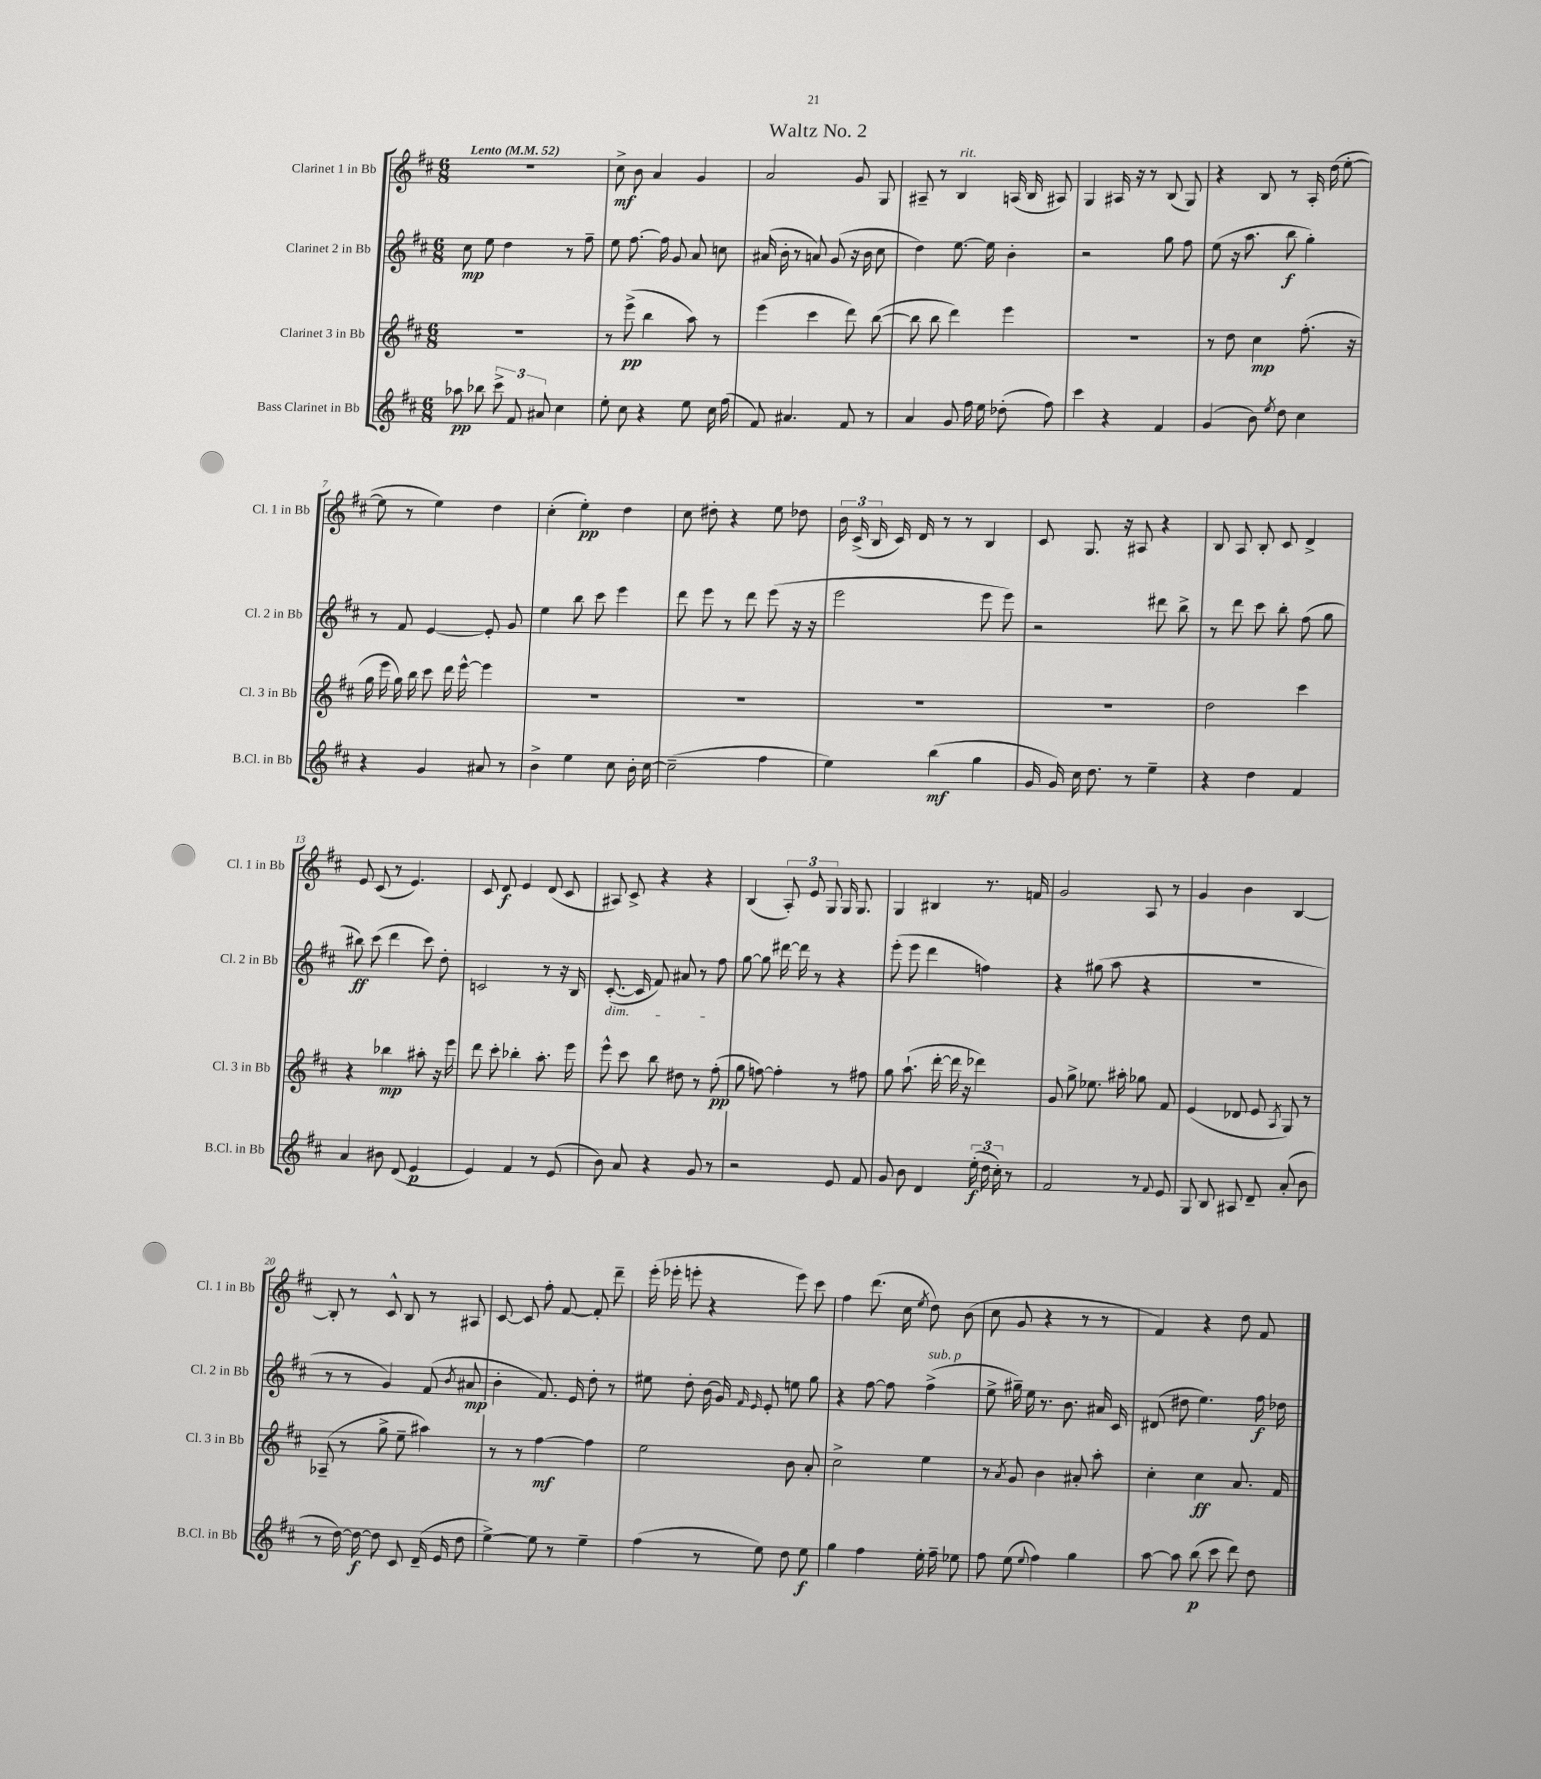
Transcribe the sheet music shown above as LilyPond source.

\header { title = "Waltz No. 2" }
<<
\new StaffGroup <<
\new Staff = "s0" \with { instrumentName = "Clarinet 1 in Bb" shortInstrumentName = "Cl. 1 in Bb" } {
    \clef treble \key d \major \numericTimeSignature \time 6/8 \tempo "Lento" 4 = 52
    \autoBeamOff R2. |
    cis''8->\mf b'8 a'4 g'4 |
    a'2 g'8 g8 |
    ais8-- r8 b4^\markup { \italic "rit." } a16( b16 ais8) |
    g4 ais16 r16 r8 b8( g8) |
    r4 b8 r8 a16-. d''16( e''8~-. |
    e''8 r8 e''4) d''4 |
    cis''4-.( e''4-.\pp) d''4 |
    cis''8 dis''8-. r4 e''8 des''8 |
    \tuplet 3/2 { b'16 cis'16->( b16 } cis'16) d'16 r8 r8 b4 |
    cis'8 g8. r16 ais8 r4 |
    b8 a8 b8-. cis'8 d'4-> |
    e'8 cis'8( r8 e'4.) |
    cis'8 d'8\f e'4 d'8( cis'8 |
    ais8) cis'8-> r4 r4 |
    b4( \tuplet 3/2 { a8-.) e'8 g8 } g16 g8. |
    g4 bis4 r8. f'16 |
    g'2 a8 r8 |
    g'4 b'4 b4~ |
    b8-. r8 cis'8-^ b8 r8 ais8 |
    cis'8~ cis'8 fis''8-. fis'8~ fis'8-. d'''8-- |
    e'''16-.( ees'''16-. e'''8-. r4 e'''8) cis'''8 |
    fis''4 d'''8.( cis''16 \acciaccatura { e''8 } d''8) b'8( |
    cis''8 g'8 r4 r8 r8 |
    fis'4) r4 d''8 fis'8 \bar "|." |
}
\new Staff = "s1" \with { instrumentName = "Clarinet 2 in Bb" shortInstrumentName = "Cl. 2 in Bb" } {
    \clef treble \key d \major \numericTimeSignature \time 6/8
    \autoBeamOff cis''8\mp e''8 d''4 r8 fis''8-- |
    e''8 fis''8.~ fis''16 g'8 a'8 c''8 |
    ais'16( b'16-. r8 a'8) g'8( r16 b'16 cis''8 |
    d''4) e''8.~ e''16 b'4-. |
    r2 g''8 fis''8 |
    e''8( r16 a''8. b''8\f g''4-.) |
    r8 fis'8 e'4~ e'8-. g'8 |
    e''4 b''8 cis'''8 e'''4 |
    d'''8 e'''8 r8 d'''8 e'''8( r16 r16 |
    e'''2 e'''8 e'''8) |
    r2 dis'''8 b''8-> |
    r8 d'''8 cis'''8 b''8-. fis''8( g''8 |
    bis''8\ff) cis'''8( d'''4 cis'''8) d''8-. |
    c'2 r8 r16 b16 |
    cis'8.~-.\dim( cis'16 fis'8) ais'8 r8 fis''8\! |
    g''8~ g''8 dis'''16~ dis'''16 r8 r4 |
    e'''8-.( e'''8 d'''4 f''4) |
    r4 gis''8( a''8 r4 |
    R2. |
    r8 r8 g'4) fis'8( \acciaccatura { b'8 } ais'8\mp |
    b'4-. fis'8.) e'16 d''8-. r8 |
    eis''8 d''8-. b'16( g'16) \grace { fis'16 e'16 } e'8-. e''8 g''8 |
    r4 fis''8~ fis''8 fis''4->^\markup { \italic "sub. p" }( |
    e''8-> gis''16--) e''16 r8. b'8. ais'16 cis'16 |
    dis'8( dis''8 e''4.) fis''16\f des''16 \bar "|." |
}
\new Staff = "s2" \with { instrumentName = "Clarinet 3 in Bb" shortInstrumentName = "Cl. 3 in Bb" } {
    \clef treble \key d \major \numericTimeSignature \time 6/8
    \autoBeamOff R2. |
    r8 e'''8->\pp( b''4 a''8) r8 |
    e'''4( cis'''4 d'''8) b''8~( |
    b''8 b''8 d'''4) e'''4 |
    R2. |
    r8 d''8 cis''4\mp fis''8.-.( r16 |
    g''16 e'''16 g''16) b''16 cis'''8 d'''16 e'''16~-^ e'''4 |
    R2. |
    R2. |
    R2. |
    R2. |
    d''2 cis'''4 |
    r4 bes''4\mp ais''8-. r16 e'''16 |
    d'''8 cis'''8-. bes''4-. a''8.-. e'''16 |
    e'''8-^ cis'''8 b''8 dis''8 r8 fis''8-.\pp( |
    g''8 f''8~) f''4-. r8 fis''8 |
    g''8 a''8.-!( d'''16~-. d'''16 r16 des'''4) |
    g'8 g''8-> ees''8. ais''16-. ges''8 fis'8 |
    e'4( des'8 e'8 \acciaccatura { a8 } g8) r8 |
    aes8--( r8 g''8-> e''8-- ais''4) |
    r8 r8 fis''4~\mf fis''4 |
    e''2 b'8 a'8-. |
    cis''2-> e''4 |
    r8 \acciaccatura { a'8 } g'8 b'4 ais'8-. a''8-. |
    cis''4-. cis''4\ff a'8. fis'16 \bar "|." |
}
\new Staff = "s3" \with { instrumentName = "Bass Clarinet in Bb" shortInstrumentName = "B.Cl. in Bb" } {
    \clef treble \key d \major \numericTimeSignature \time 6/8
    \autoBeamOff aes''8\pp bes''8 \tuplet 3/2 { cis'''8-> fis'8 ais'8 } cis''4 |
    e''8-. cis''8 r4 e''8 cis''16 fis''16( |
    fis'8) ais'4. fis'8 r8 |
    a'4 g'8 fis''16 e''16 des''8-.( fis''8) |
    cis'''4 r4 fis'4 |
    g'4( b'8) \acciaccatura { e''8 } d''8 cis''4 |
    r4 g'4 ais'8 r8 |
    b'4-> e''4 cis''8 b'16-. cis''16~ |
    cis''2--( fis''4 |
    e''4) b''4\mf( g''4 |
    g'16 g'16) cis''16 d''8. r8 e''4-- |
    r4 d''4 fis'4 |
    a'4 bis'8 d'8( e'4\p |
    e'4) fis'4 r8 e'8( |
    b'8) a'8 r4 g'8 r8 |
    r2 e'8 fis'8 |
    g'8 b'8 d'4 \tuplet 3/2 { e''16-.\f( d''16 cis''16-.) } r8 |
    fis'2 r8 \appoggiatura { fis'8 } e'8 |
    g8 b8 ais8 d'8-- a'8-.( b'8 |
    r8 d''16~) d''16~\f d''8 cis'8 d'16--( e'16 d''8 |
    e''4~->) e''8 r8 e''4-- |
    fis''4( r8 e''8) d''8 e''8\f |
    g''4 fis''4 e''16-. fis''16-- ees''8 |
    fis''8 e''8( \appoggiatura { e''8 } fis''4) g''4 |
    a''8~ a''8 b''8\p( cis'''8 d'''8) d''8 \bar "|." |
}
>>
>>
